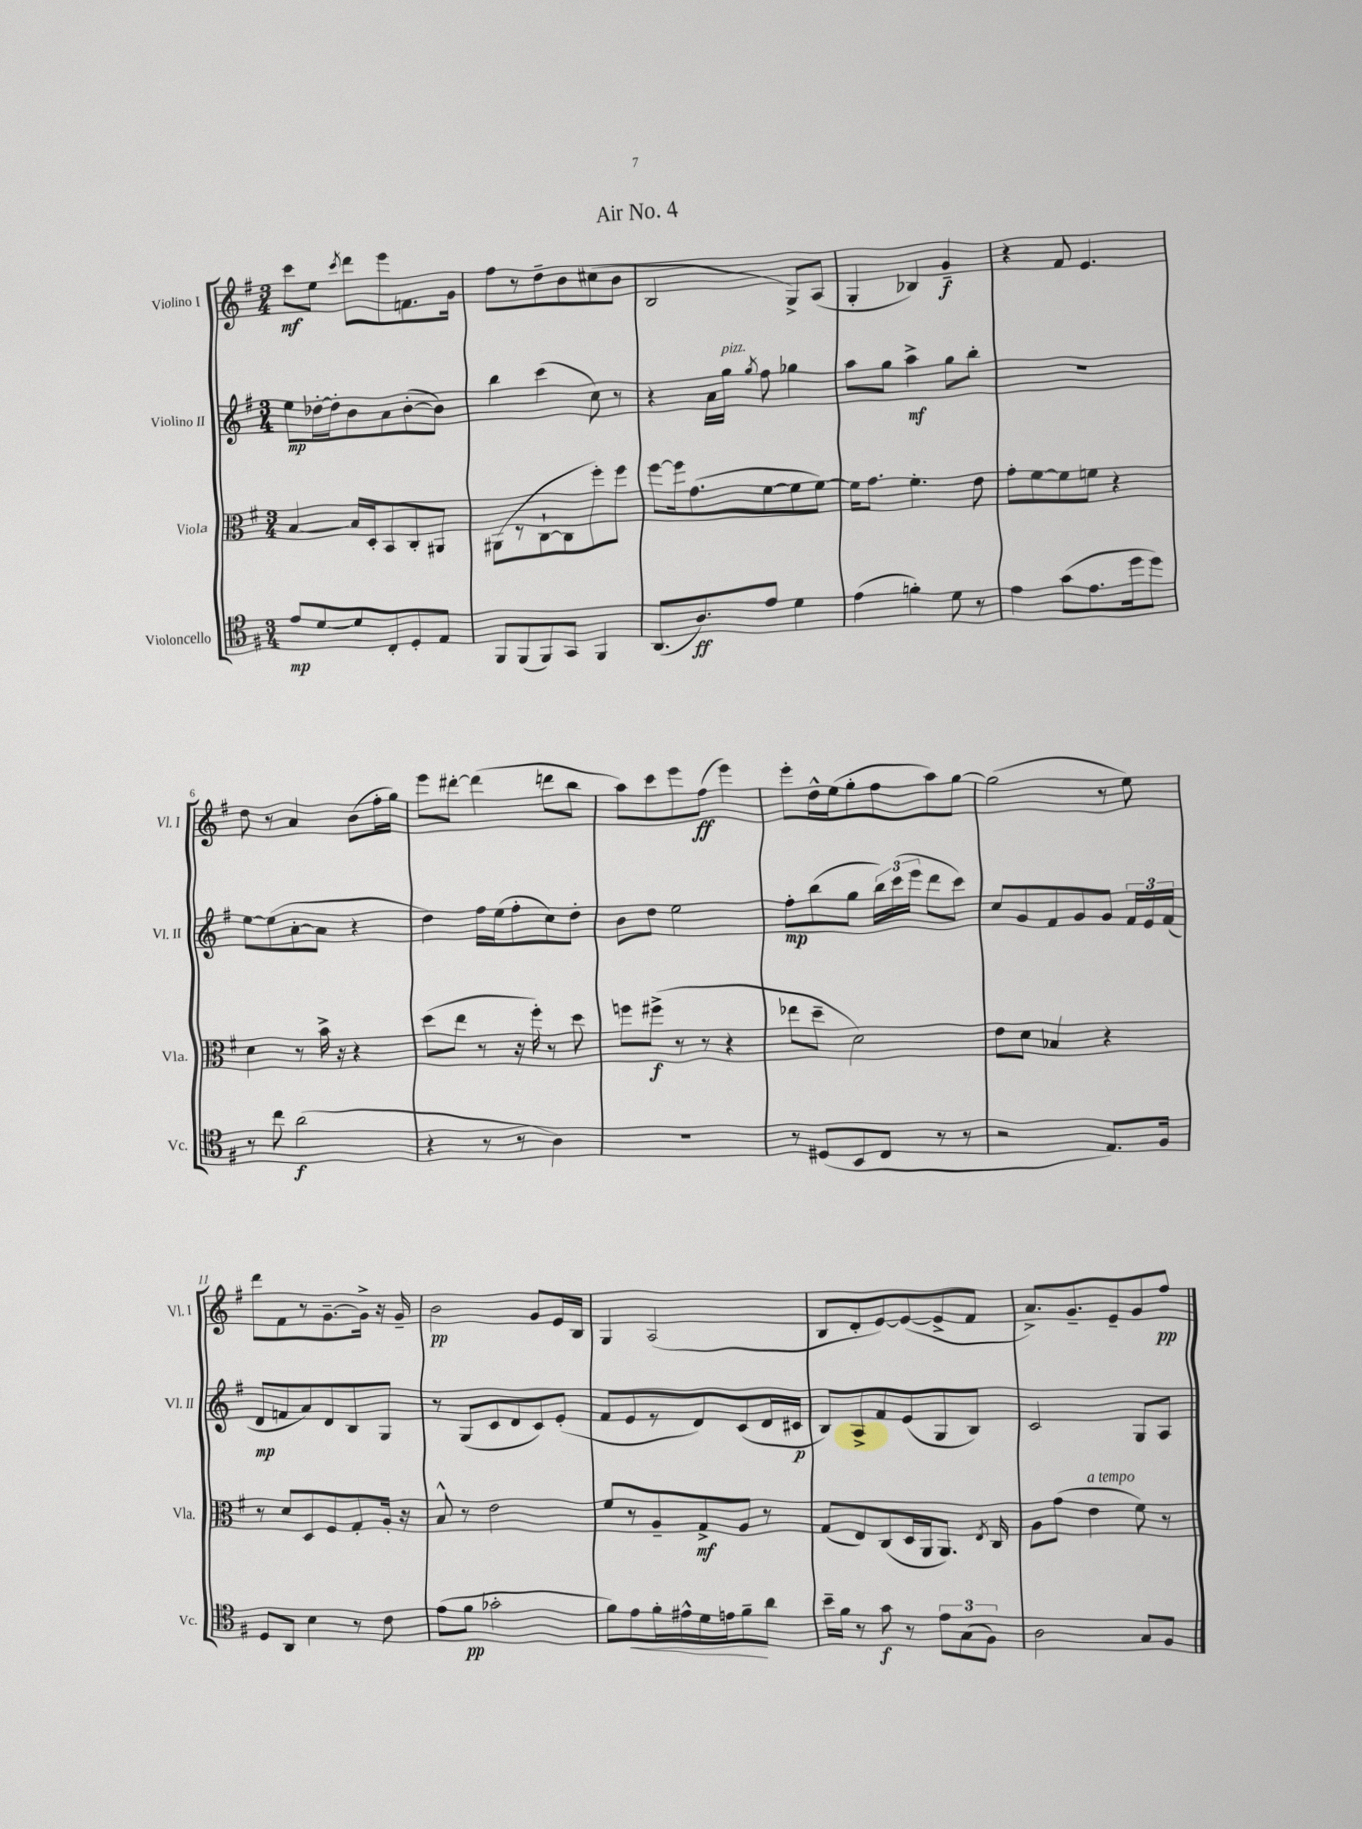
\header { title = "Air No. 4" }
<<
\new StaffGroup <<
\new Staff = "s0" \with { instrumentName = "Violino I" shortInstrumentName = "Vl. I" } {
    \clef treble \key g \major \numericTimeSignature \time 3/4
    \autoBeamOff c'''8[\mf e''8] \acciaccatura { c'''8 } d'''8[ e'''8 f'8. g'16] |
    fis''8[ r8 d''8-- b'8 cis''8( b'8] |
    b2 g8[->) a8]( |
    g4-. bes4) g'4--\f |
    r4 fis'8 e'4. |
    d''8 r8 a'4 b'8[( fis''16-. g''16]) |
    e'''8[ dis'''8]~-. dis'''4( d'''8[ b''8] |
    a''8[) c'''8 e'''8 fis''8]\ff( e'''4) |
    e'''8[-. d''16-^ e''16( g''8-. fis''8 a''8) g''8]~ |
    g''2( r8 e''8) |
    d'''8[ fis'8 r8 g'8.~-- g'16]-> r16 g'16-- |
    b'2\pp g'8[ e'16 b16] |
    g4 a2( |
    b8[ d'8-. e'8~) e'8~( e'8-> fis'8] |
    a'8.[->) g'8.-- e'8-- g'8 fis''8]\pp \bar "|." |
}
\new Staff = "s1" \with { instrumentName = "Violino II" shortInstrumentName = "Vl. II" } {
    \clef treble \key g \major \numericTimeSignature \time 3/4
    \autoBeamOff e''8[\mp des''16~-. des''16-. b'8 a'8 b'8~-.( b'8]) |
    b''4 c'''4( c''8) r8 |
    r4 a'16[ g''16]^\markup { \italic "pizz." } \acciaccatura { g''8 } fis''8 ges''4 |
    a''8[ g''8] a''4->\mf g''8[ b''8]-. |
    R2. |
    e''8[~ e''8( a'8~-. a'8] r4 |
    d''4) fis''16[ e''16( fis''8-. c''8) d''8]-. |
    b'8[ d''8] e''2 |
    fis''8[-.\mp b''8( g''8] \tuplet 3/2 { b''16[) c'''16( e'''16] } d'''8[ c'''8]) |
    c''8[ g'8 fis'8 g'8 g'8] \tuplet 3/2 { fis'16[ e'16 fis'16]( } |
    d'8[\mp f'8 a'8) d'8 b8 g8] |
    r8 g8[( c'8 d'8 c'8) e'8]-.( |
    fis'8[ e'8 r8 d'8) c'8( d'16 cis'16]\p |
    b8[) a8-> fis'8 e'8( g8 b8]) |
    c'2 g8[ a8] \bar "|." |
}
\new Staff = "s2" \with { instrumentName = "Viola" shortInstrumentName = "Vla." } {
    \clef alto \key g \major \numericTimeSignature \time 3/4
    \autoBeamOff b4~ b16[ d16-. b,8 c8-. ais,8] |
    ais,8[( r8 c8~-! c8 fis''8-.) fis''8] |
    fis''8[~ fis''16 g'8.( fis'8~ fis'8 fis'8]~) |
    fis'16[ g'8.] fis'4.-. e'8 |
    g'8[-. fis'8~ fis'8 f'8] r4 |
    d'4 r8 b'16-> r16 r4 |
    d''8[( e''8] r8 r16 fis''16-.) r8 d''8 |
    f''8[ fis''8]->\f( r8 r8 r4 |
    ees''8[ d''8]-- d'2) |
    e'8[ d'8] bes4 r4 |
    r8 d'8[ d8 fis8 g8-. a16]-. r16 |
    b8-^ r8 e'2 |
    fis'8[ r8 a8-- g8->\mf a8] r8 |
    g8[( e8) c8( d16 a,16 a,8.]) \acciaccatura { e8 } c16 |
    a8[ g'8]( e'4^\markup { \italic "a tempo" } fis'8) r8 \bar "|." |
}
\new Staff = "s3" \with { instrumentName = "Violoncello" shortInstrumentName = "Vc." } {
    \clef tenor \key g \major \numericTimeSignature \time 3/4
    \autoBeamOff e'8[\mp d'8~ d'8 c8-. d8-. e8] |
    fis,8[ fis,8( fis,8) g,8] fis,4 |
    a,8.[( a8.\ff) e'8] d'4 |
    e'4( f'4-.) d'8 r8 |
    e'4 g'8[( e'8. d''16 d''8]) |
    r8 c''8 a'2\f( |
    r4 r8 r8 a4) |
    R2. |
    r8 dis8[( b,8 c8] r8 r8 |
    r2 e8.[) fis16] |
    d8[ a,8] b4 r8 c'8 |
    e'8[( fis'8]\pp ges'2-. |
    fis'8[) e'8\< fis'16-. eis'16-^ d'16 e'16 fis'8--\! a'8] |
    b'16[-- fis'16] r8 g'8\f r8 \tuplet 3/2 { e'8[ g8( fis8]) } |
    a2 g8[ fis8] \bar "|." |
}
>>
>>
